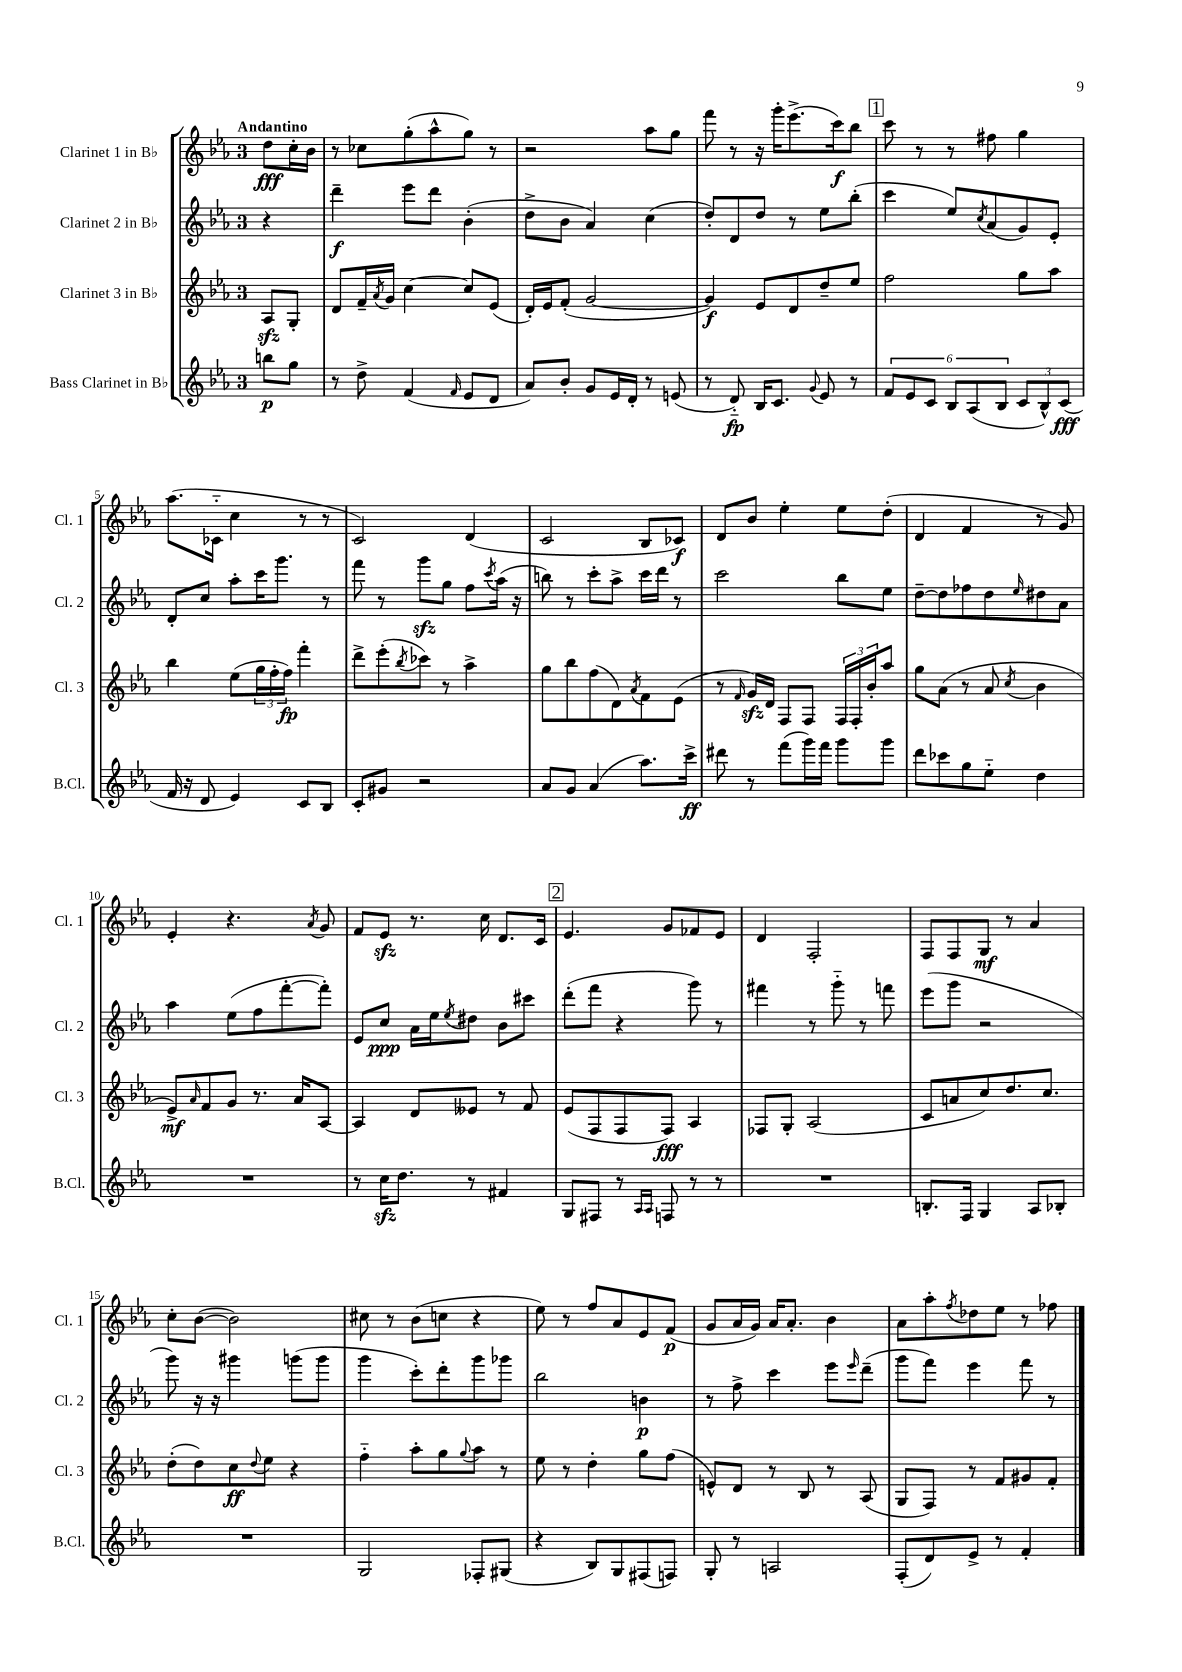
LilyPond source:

<<
\new StaffGroup <<
\new Staff = "s0" \with { instrumentName = "Clarinet 1 in Bb" shortInstrumentName = "Cl. 1" } {
    \clef treble \key ees \major \once \override Staff.TimeSignature.style = #'single-digit \time 3/4 \partial 4 \tempo "Andantino"
    d''8\fff c''16-. bes'16 |
    r8 ces''8 g''8-.( aes''8-^ g''8) r8 |
    r2 aes''8 g''8 |
    f'''8 r8 r16 g'''16-. ees'''8.->( c'''16\f) bes''8 |
    \mark \markup { \box "1" } c'''8 r8 r8 fis''8 g''4 |
    aes''8.( ces'16-_ c''4 r8 r8 |
    c'2) d'4( |
    c'2 bes8 ces'8\f) |
    d'8 bes'8 ees''4-. ees''8 d''8-.( |
    d'4 f'4 r8 g'8) |
    ees'4-. r4. \acciaccatura { aes'8 } g'8 |
    f'8 ees'8\sfz r8. c''16 d'8. c'16 |
    \mark \markup { \box "2" } ees'4. g'8 fes'8 ees'8 |
    d'4 f2-. |
    f8 f8 g8\mf r8 aes'4 |
    c''8-. bes'8~( bes'2) |
    cis''8 r8 bes'8( c''8 r4 |
    ees''8) r8 f''8 aes'8 ees'8 f'8\p( |
    g'8 aes'16 g'16) aes'16 aes'8.-. bes'4 |
    aes'8 aes''8-. \acciaccatura { f''8 } des''8 ees''8 r8 fes''8 \bar "|." |
}
\new Staff = "s1" \with { instrumentName = "Clarinet 2 in Bb" shortInstrumentName = "Cl. 2" } {
    \clef treble \key ees \major \once \override Staff.TimeSignature.style = #'single-digit \time 3/4 \partial 4
    r4 |
    d'''4--\f ees'''8 d'''8 bes'4-.( |
    d''8-> bes'8 aes'4) c''4( |
    d''8-.) d'8 d''8 r8 ees''8 bes''8-.( |
    \mark \markup { \box "1" } c'''4 ees''8) \acciaccatura { c''8 } aes'8( g'8) ees'8-. |
    d'8-. c''8 aes''8-. c'''16 g'''8. r8 |
    f'''8 r8 g'''8\sfz g''8 f''8 \acciaccatura { c'''8 } aes''16( r16 |
    b''8) r8 c'''8-. aes''8-> c'''16 d'''16 r8 |
    c'''2 bes''8 ees''8 |
    d''8~-- d''8 fes''8 d''8 \grace { ees''16 } dis''8 aes'8 |
    aes''4 ees''8( f''8 f'''8~-. f'''8-.) |
    ees'8 c''8\ppp aes'16 ees''16 \acciaccatura { ees''8 } dis''8 bes'8 cis'''8 |
    \mark \markup { \box "2" } d'''8-.( f'''8 r4 g'''8) r8 |
    fis'''4 r8 g'''8-_ r8 f'''8 |
    ees'''8( g'''8 r2 |
    g'''8) r16 r16 gis'''4 g'''8( g'''8 |
    g'''4 c'''8-.) d'''8-. g'''8 ges'''8 |
    bes''2 b'4\p |
    r8 f''8-> c'''4 ees'''8 \grace { ees'''16 } d'''8--( |
    g'''8 f'''8) ees'''4 f'''8 r8 \bar "|." |
}
\new Staff = "s2" \with { instrumentName = "Clarinet 3 in Bb" shortInstrumentName = "Cl. 3" } {
    \clef treble \key ees \major \once \override Staff.TimeSignature.style = #'single-digit \time 3/4 \partial 4
    aes8\sfz g8-. |
    d'8 f'16-- \acciaccatura { aes'8 } g'16 c''4~ c''8 ees'8( |
    d'16-.) ees'16 f'8-.( g'2~ |
    g'4\f) ees'8 d'8 d''8-- ees''8 |
    \mark \markup { \box "1" } f''2 g''8 aes''8 |
    bes''4 ees''8( \tuplet 3/2 { g''16 f''16-. f''16\fp) } f'''4-. |
    d'''8-> ees'''8-.( \acciaccatura { bes''8 } ces'''8) r8 aes''4-> |
    g''8 bes''8 f''8( d'8) \acciaccatura { aes'8 } f'8 ees'8( |
    r8 \grace { f'16 } g'16\sfz) d'16 f8 f8 \tuplet 3/2 { f16 f16-. bes'16-. } aes''8 |
    g''8 aes'8( r8 aes'8 \acciaccatura { c''8 } bes'4 |
    ees'8->\mf) \grace { aes'16 } f'8 g'8 r8. aes'16 aes8~ |
    aes4 d'8 eeses'8 r8 f'8 |
    \mark \markup { \box "2" } ees'8( f8 f8 f8\fff) aes4 |
    fes8 g8-. aes2( |
    c'8 a'8 c''8) d''8. c''8. |
    d''8-.( d''8) c''8\ff \appoggiatura { d''8 } ees''8 r4 |
    f''4-_ aes''8-. g''8 \appoggiatura { g''8 } aes''8 r8 |
    ees''8 r8 d''4-. g''8 f''8( |
    e'8-^) d'8 r8 bes8 r8 aes8( |
    g8 f8) r8 f'8 gis'8 f'8-. \bar "|." |
}
\new Staff = "s3" \with { instrumentName = "Bass Clarinet in Bb" shortInstrumentName = "B.Cl." } {
    \clef treble \key ees \major \once \override Staff.TimeSignature.style = #'single-digit \time 3/4 \partial 4
    b''8\p g''8 |
    r8 d''8-> f'4( \grace { f'16 } ees'8 d'8 |
    aes'8) bes'8-. g'8 ees'16 d'16-. r8 e'8( |
    r8 d'8-_\fp) bes16 c'8. \appoggiatura { g'8 } ees'8 r8 |
    \mark \markup { \box "1" } \tuplet 6/4 { f'8 ees'8 c'8 bes8 aes8( bes8 } \tuplet 3/2 { c'8 bes8-^) c'8\fff( } |
    f'16 r16 d'8 ees'4) c'8 bes8 |
    c'8-. gis'8 r2 |
    aes'8 g'8 aes'4( aes''8.) c'''16->\ff |
    dis'''8 r8 f'''8( g'''16) f'''16 g'''8 g'''8 |
    d'''8 ces'''8 g''8 ees''8-_ d''4 |
    R2. |
    r8 c''16\sfz d''8. r8 fis'4 |
    \mark \markup { \box "2" } g8 fis8 r8 \grace { aes16 aes16 } f8 r8 r8 |
    R2. |
    b8.-. f16 g4 aes8 bes8-. |
    R2. |
    g2 fes8-. gis8( |
    r4 bes8) g8 fis8( f8) |
    g8-. r8 a2 |
    f8-.( d'8) ees'8-> r8 f'4-. \bar "|." |
}
>>
>>
